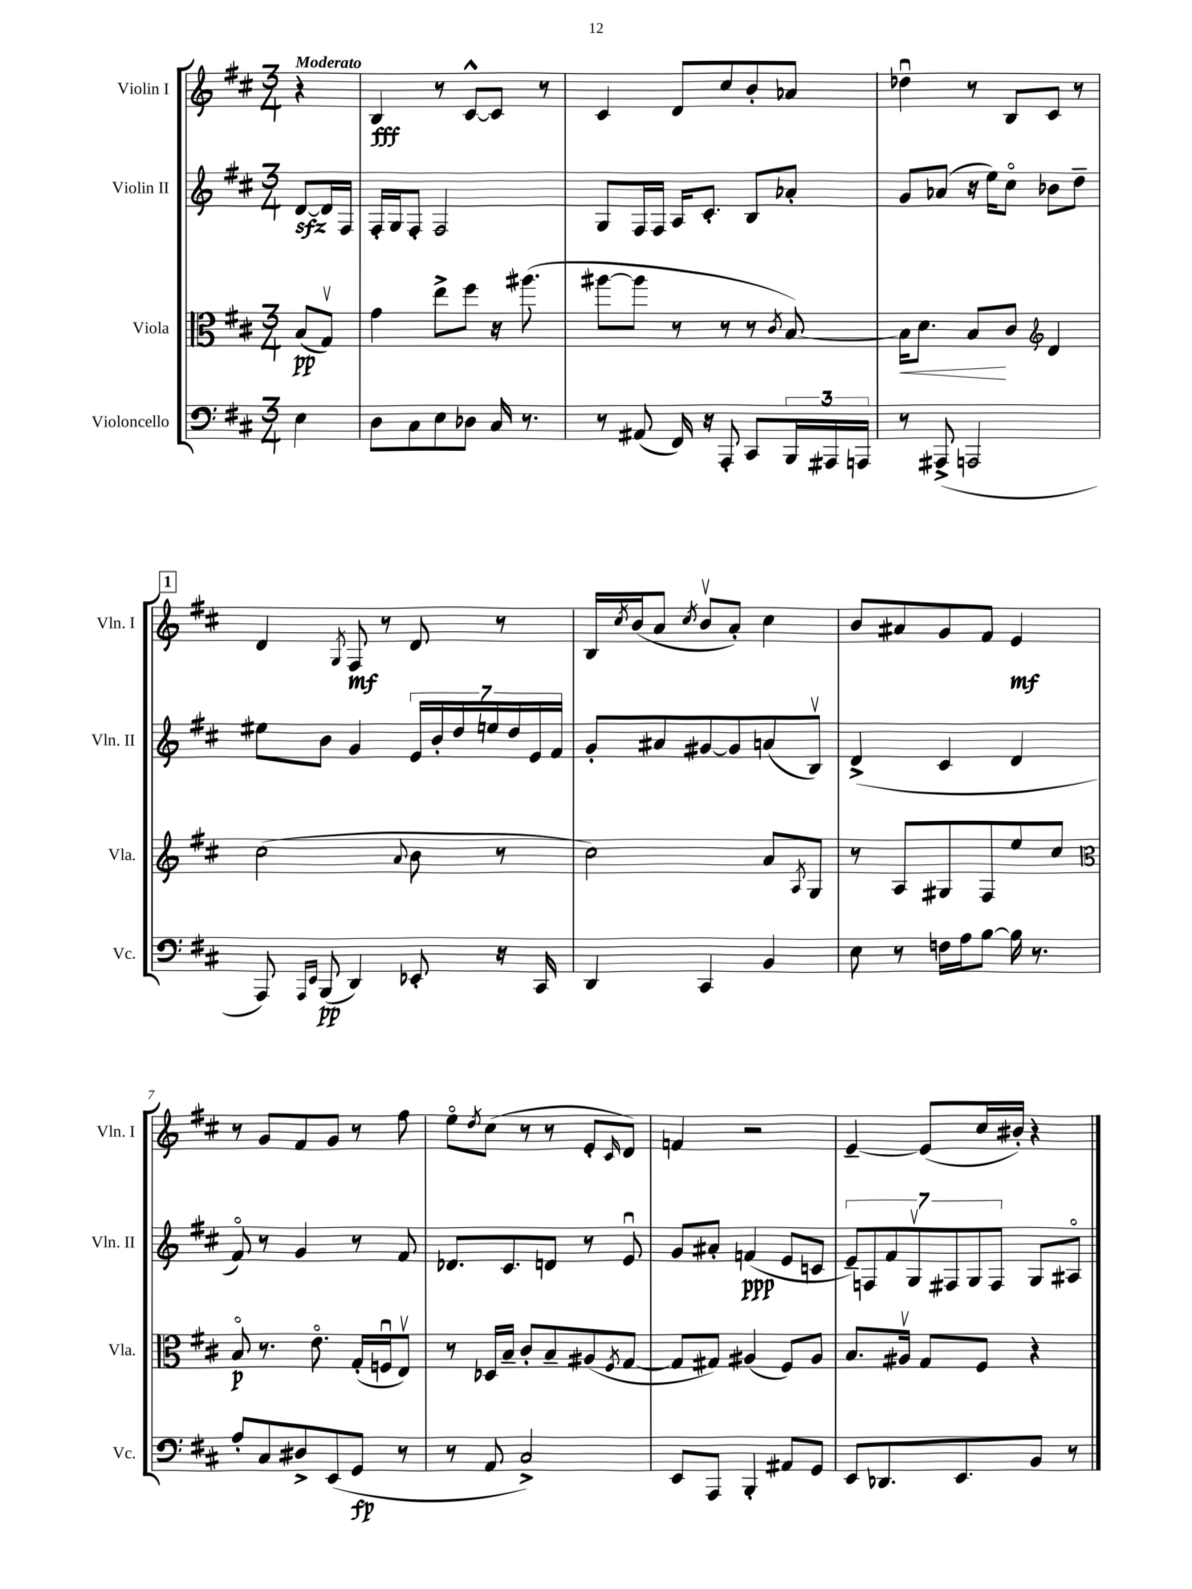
<<
\new StaffGroup <<
\new Staff = "s0" \with { instrumentName = "Violin I" shortInstrumentName = "Vln. I" } {
    \clef treble \key d \major \numericTimeSignature \time 3/4 \partial 4 \tempo "Moderato"
    r4 |
    b4\fff r8 cis'8~-^ cis'8 r8 |
    cis'4 d'8 cis''8 b'8-. aes'8 |
    des''4\downbow r8 b8 cis'8 r8 |
    \mark \markup { \box "1" } d'4 \acciaccatura { g8 } fis8\mf r8 d'8 r8 |
    b16 \acciaccatura { cis''8 } b'16( a'8 \acciaccatura { cis''8 } b'8\upbow a'8-.) cis''4 |
    b'8 ais'8 g'8 fis'8 e'4\mf |
    r8 g'8 fis'8 g'8 r8 fis''8 |
    e''8\flageolet \acciaccatura { d''8 } cis''8( r8 r8 e'8-. \grace { cis'16 } d'8) |
    f'4 r2 |
    e'4~-- e'8( cis''16 bis'16-.) r4 \bar "|." |
}
\new Staff = "s1" \with { instrumentName = "Violin II" shortInstrumentName = "Vln. II" } {
    \clef treble \key d \major \numericTimeSignature \time 3/4 \partial 4
    d'8~\sfz d'16 fis16 |
    fis16-. g16 fis8-. fis2 |
    g8 fis16 fis16 a16 cis'8.-. b8 aes'8-. |
    g'8 aes'8( r16 e''16) cis''8\flageolet bes'8 d''8-- |
    \mark \markup { \box "1" } eis''8 b'8 g'4 \tuplet 7/4 { e'16 b'16-. d''16 e''16 d''16 e'16 fis'16 } |
    g'8-. ais'8 gis'8~ gis'8 a'8( b8\upbow) |
    d'4->( cis'4 d'4 |
    fis'8\flageolet) r8 g'4 r8 fis'8 |
    des'8. cis'8. d'8 r8 e'8\downbow |
    g'8 ais'8-. f'4\ppp( e'8 c'8 |
    \tuplet 7/4 { e'8--) f8 fis'8 g8\upbow fis8 g8 fis8 } g8 ais8\flageolet \bar "|." |
}
\new Staff = "s2" \with { instrumentName = "Viola" shortInstrumentName = "Vla." } {
    \clef alto \key d \major \numericTimeSignature \time 3/4 \partial 4
    b8\pp( g8\upbow) |
    g'4 e''8-> fis''8 r16 ais''8.( |
    ais''8~ ais''8 r8 r8 r8 \acciaccatura { cis'8 } b8~) |
    b16\< d'8. b8\! cis'8 \clef treble d'4 |
    \mark \markup { \box "1" } cis''2( \appoggiatura { a'8 } b'8 r8 |
    cis''2) a'8 \acciaccatura { a8 } g8 |
    r8 a8 gis8 fis8 e''8 cis''8 |
    \clef alto b8\flageolet\p r8. e'8.\flageolet g16-.( f16\downbow e8\upbow) |
    r8 des16 b16-- cis'8-. b8-- ais8( \acciaccatura { fis8 } g8~ |
    g8 gis8) ais4( fis8) ais8 |
    b8. ais16\upbow g8 fis8 r4 \bar "|." |
}
\new Staff = "s3" \with { instrumentName = "Violoncello" shortInstrumentName = "Vc." } {
    \clef bass \key d \major \numericTimeSignature \time 3/4 \partial 4
    e4 |
    d8 cis8 e8 des8 cis16 r8. |
    r8 ais,8( fis,16) r16 a,,8-. cis,8 \tuplet 3/2 { b,,16 ais,,16 a,,16 } |
    r8 ais,,8->( a,,2 |
    \mark \markup { \box "1" } a,,8) \grace { a,,16 e,16 } b,,8\pp( d,4) ees,8-. r16 cis,16 |
    d,4 cis,4 b,4 |
    e8 r8 f16 a16 b8~ b16 r8. |
    a8-. cis8 dis8-> e,8( g,8\fp r8 |
    r8 a,8 cis2->) |
    e,8 a,,8 b,,4-. ais,8 g,8 |
    e,8 des,8. e,8. b,8 r8 \bar "|." |
}
>>
>>
